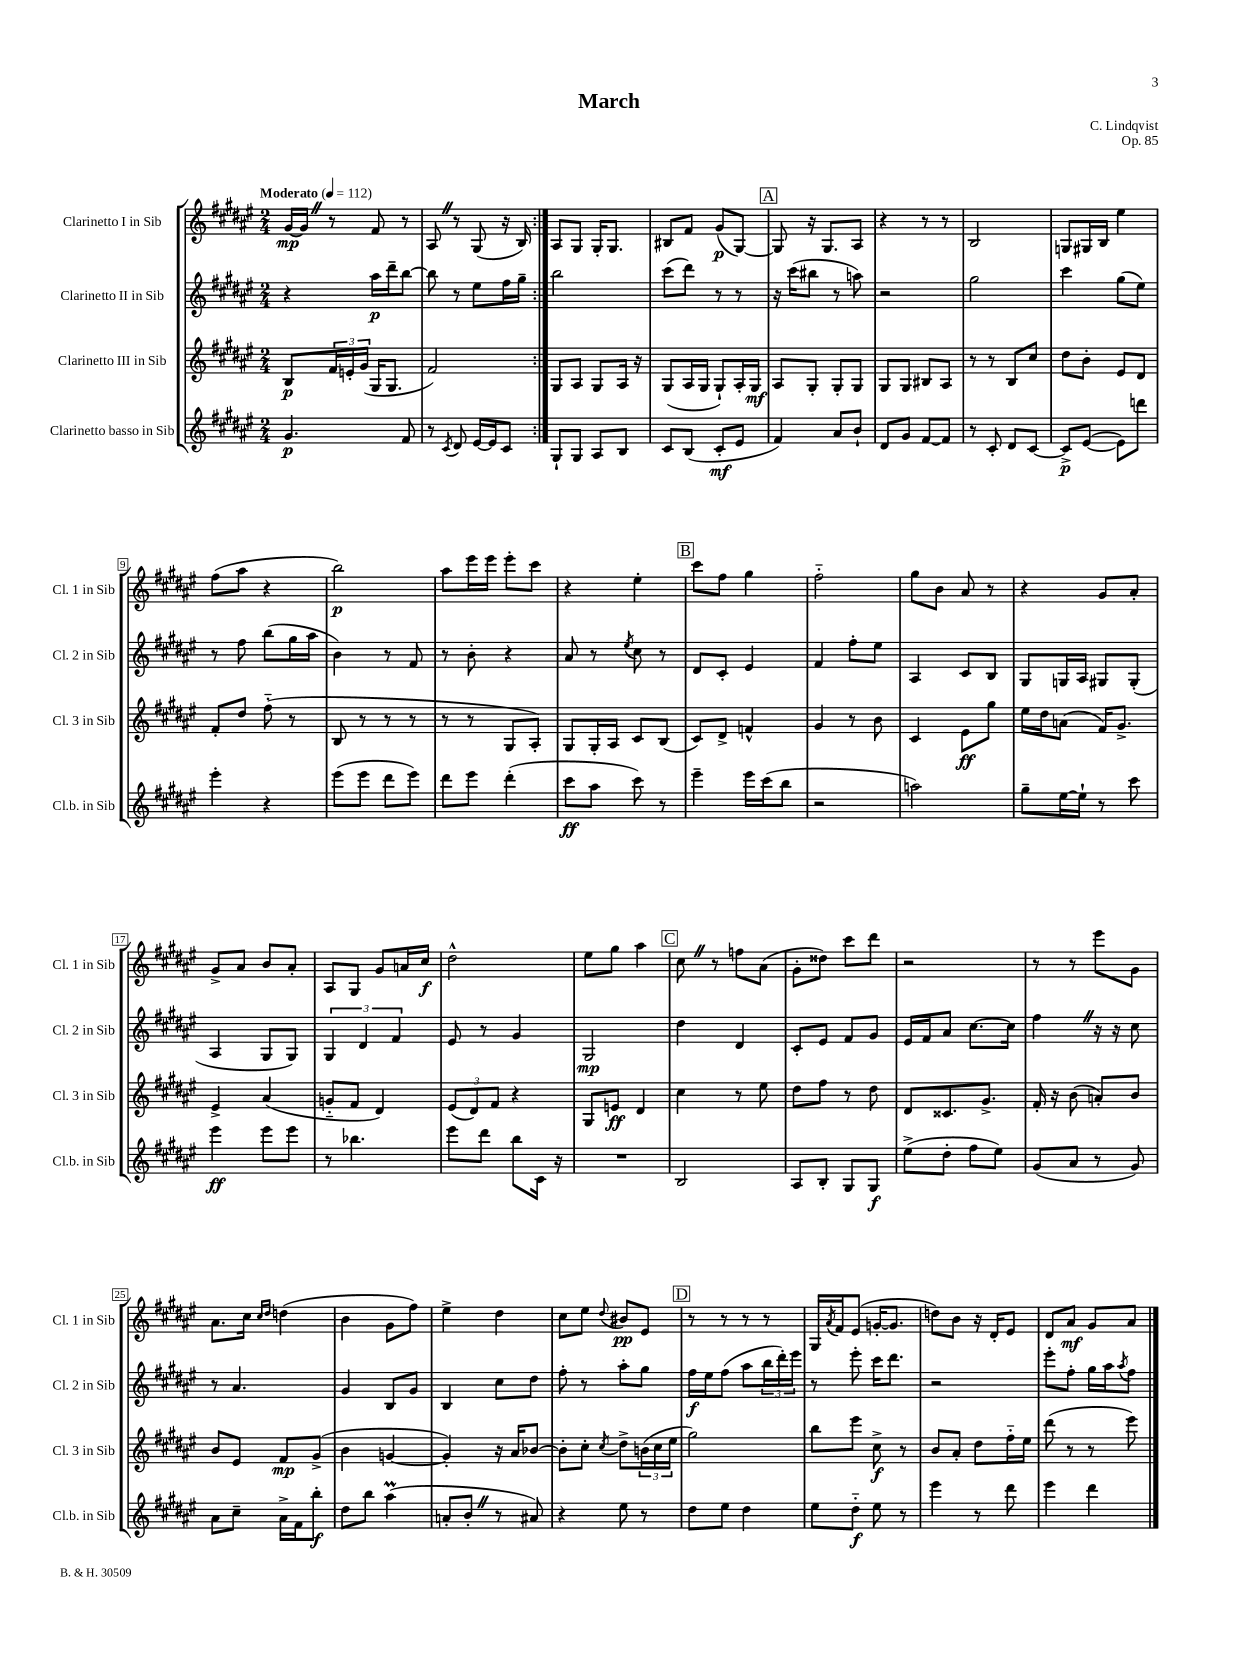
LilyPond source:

\header { title = "March" composer = "C. Lindqvist" opus = "Op. 85" }
<<
\new StaffGroup <<
\new Staff = "s0" \with { instrumentName = "Clarinetto I in Sib" shortInstrumentName = "Cl. 1 in Sib" } {
    \clef treble \key fis \major \numericTimeSignature \time 2/4 \tempo "Moderato" 4 = 112
    \repeat volta 2 { gis'16~\mp gis'16 \once \override BreathingSign.text = \markup { \musicglyph "scripts.caesura.straight" } \breathe r8 fis'8 r8 |
    ais8 \once \override BreathingSign.text = \markup { \musicglyph "scripts.caesura.straight" } \breathe r8 gis8( r16 b16) | }
    ais8 gis8 gis16-. gis8. |
    bis8 fis'8 gis'8\p( gis8~) |
    \mark \markup { \box "A" } gis8 r16 gis8. ais8 |
    r4 r8 r8 |
    b2 |
    g8 gis16 b16 eis''4 |
    fis''8( ais''8 r4 |
    b''2\p) |
    ais''8 eis'''16 eis'''16 eis'''8-. cis'''8 |
    r4 eis''4-. |
    \mark \markup { \box "B" } cis'''8 fis''8 gis''4 |
    fis''2-_ |
    gis''8 b'8 ais'8 r8 |
    r4 gis'8 ais'8-. |
    gis'8-> ais'8 b'8 ais'8-. |
    ais8 gis8 gis'8 a'16 cis''16\f |
    dis''2-^ |
    eis''8 gis''8 ais''4 |
    \mark \markup { \box "C" } cis''8 \once \override BreathingSign.text = \markup { \musicglyph "scripts.caesura.straight" } \breathe r8 f''8 ais'8( |
    gis'8-. disis''8) cis'''8 dis'''8 |
    r2 |
    r8 r8 eis'''8 gis'8 |
    ais'8. cis''16 \grace { cis''16 dis''16 } d''4( |
    b'4 gis'8 fis''8) |
    eis''4-> dis''4 |
    cis''8 eis''8 \appoggiatura { dis''8 } bis'8\pp eis'8 |
    \mark \markup { \box "D" } r8 r8 r8 r8 |
    gis16 \acciaccatura { ais'8 } fis'16 eis'8( g'16~-. g'8. |
    d''8) b'8 r16 dis'16-. eis'8 |
    dis'8 ais'8\mf gis'8 ais'8 \bar "|." |
}
\new Staff = "s1" \with { instrumentName = "Clarinetto II in Sib" shortInstrumentName = "Cl. 2 in Sib" } {
    \clef treble \key fis \major \numericTimeSignature \time 2/4
    \repeat volta 2 { r4 ais''16\p dis'''16-- b''8~ |
    b''8 r8 eis''8 fis''16 gis''16-- | }
    b''2 |
    cis'''8( dis'''8) r8 r8 |
    \mark \markup { \box "A" } r16 cis'''16( bis''8 r8 a''8) |
    r2 |
    gis''2 |
    cis'''4 gis''8( eis''8) |
    r8 fis''8 b''8( gis''16 ais''16 |
    b'4) r8 fis'8 |
    r8 b'8-. r4 |
    ais'8 r8 \acciaccatura { eis''8 } cis''8 r8 |
    \mark \markup { \box "B" } dis'8 cis'8-. eis'4 |
    fis'4 fis''8-. eis''8 |
    ais4 cis'8 b8 |
    gis8 g16 ais16 gis8 gis8-.( |
    ais4 gis8 gis8) |
    \tuplet 3/2 { gis4 dis'4 fis'4 } |
    eis'8 r8 gis'4 |
    gis2\mp |
    \mark \markup { \box "C" } dis''4 dis'4 |
    cis'8-. eis'8 fis'8 gis'8 |
    eis'16 fis'16 ais'8 cis''8.~ cis''16 |
    fis''4 \once \override BreathingSign.text = \markup { \musicglyph "scripts.caesura.straight" } \breathe r16 r16 cis''8 |
    r8 ais'4. |
    gis'4 b8 gis'8 |
    b4 cis''8 dis''8 |
    fis''8-. r8 ais''8-. gis''8 |
    \mark \markup { \box "D" } fis''16\f eis''16 fis''8( ais''8 \tuplet 3/2 { b''16 dis'''16-.) eis'''16 } |
    r8 eis'''8-. cis'''16 dis'''8. |
    r2 |
    eis'''8-. fis''8-. gis''16 ais''16 \acciaccatura { ais''8 } fis''8 \bar "|." |
}
\new Staff = "s2" \with { instrumentName = "Clarinetto III in Sib" shortInstrumentName = "Cl. 3 in Sib" } {
    \clef treble \key fis \major \numericTimeSignature \time 2/4
    \repeat volta 2 { b8\p \tuplet 3/2 { fis'16 e'16-. gis'16( } gis16 gis8. |
    fis'2) | }
    gis8 ais8 gis8 ais16 r16 |
    gis8( ais16 gis16 gis8-!) ais16-. gis16\mf |
    \mark \markup { \box "A" } ais8 gis8-. gis8-. gis8 |
    gis8 gis8 bis8 ais8 |
    r8 r8 b8 cis''8 |
    dis''8 b'8-. eis'8 dis'8 |
    fis'8-. dis''8 fis''8-_( r8 |
    b8 r8 r8 r8 |
    r8 r8 gis8 ais8-.) |
    gis8 gis16-. ais16 cis'8 b8( |
    \mark \markup { \box "B" } cis'8) dis'8-> f'4-^ |
    gis'4 r8 b'8 |
    cis'4 eis'8\ff gis''8 |
    eis''16 dis''16 a'8( fis'16) gis'8.-> |
    eis'4-> ais'4( |
    g'8-_ fis'8 dis'4) |
    \tuplet 3/2 { eis'8( dis'8) fis'8 } r4 |
    gis8 e'8\ff dis'4 |
    \mark \markup { \box "C" } cis''4 r8 eis''8 |
    dis''8 fis''8 r8 dis''8 |
    dis'8 cisis'8. gis'8.-> |
    fis'16-. r16 b'8( a'8-.) b'8 |
    b'8 eis'8 fis'8\mp gis'8->( |
    b'4 g'4~ |
    g'4-.) r16 ais'16 bes'8~ |
    bes'8-. cis''8-. \acciaccatura { cis''8 } dis''8-> \tuplet 3/2 { b'16( cis''16 eis''16 } |
    \mark \markup { \box "D" } gis''2) |
    b''8 eis'''8 cis''8->\f r8 |
    b'8 ais'8-. dis''8 fis''16-_ eis''16 |
    dis'''8( r8 r8 eis'''8) \bar "|." |
}
\new Staff = "s3" \with { instrumentName = "Clarinetto basso in Sib" shortInstrumentName = "Cl.b. in Sib" } {
    \clef treble \key fis \major \numericTimeSignature \time 2/4
    \repeat volta 2 { gis'4.\p fis'8 |
    r8 \acciaccatura { cis'8 } dis'8 eis'16~ eis'16 cis'8 | }
    gis8-! gis8 ais8 b8 |
    cis'8 b8( cis'8-.\mf eis'8 |
    \mark \markup { \box "A" } fis'4) ais'8 b'8-! |
    dis'8 gis'8 fis'8~ fis'8 |
    r8 cis'8-. dis'8 cis'8~ |
    cis'8->\p eis'8~( eis'8) d'''8 |
    eis'''4-. r4 |
    eis'''8( eis'''8 dis'''8 eis'''8) |
    dis'''8 eis'''8 dis'''4-.( |
    cis'''8\ff ais''8 cis'''8) r8 |
    \mark \markup { \box "B" } eis'''4-- eis'''16 cis'''16( b''8 |
    r2 |
    a''2) |
    gis''8-- eis''16~ eis''16-! r8 cis'''8 |
    eis'''4\ff eis'''8 eis'''8 |
    r8 bes''4. |
    eis'''8 dis'''8 b''8 cis'16 r16 |
    R2 |
    \mark \markup { \box "C" } b2 |
    ais8 b8-. gis8 gis8\f |
    eis''8->( dis''8-. fis''8 eis''8) |
    gis'8( ais'8 r8 gis'8) |
    ais'8 cis''8-- ais'16-> fis'16 b''8-.\f |
    dis''8 b''8 ais''4\prall( |
    a'8-. b'8-. \once \override BreathingSign.text = \markup { \musicglyph "scripts.caesura.straight" } \breathe r8 ais'8) |
    r4 eis''8 r8 |
    \mark \markup { \box "D" } dis''8 eis''8 dis''4 |
    eis''8 dis''8-_\f eis''8 r8 |
    eis'''4 r8 dis'''8 |
    eis'''4 dis'''4 \bar "|." |
}
>>
>>
\layout { \context { \Score \override BarNumber.stencil = #(make-stencil-boxer 0.1 0.3 ly:text-interface::print) } }
